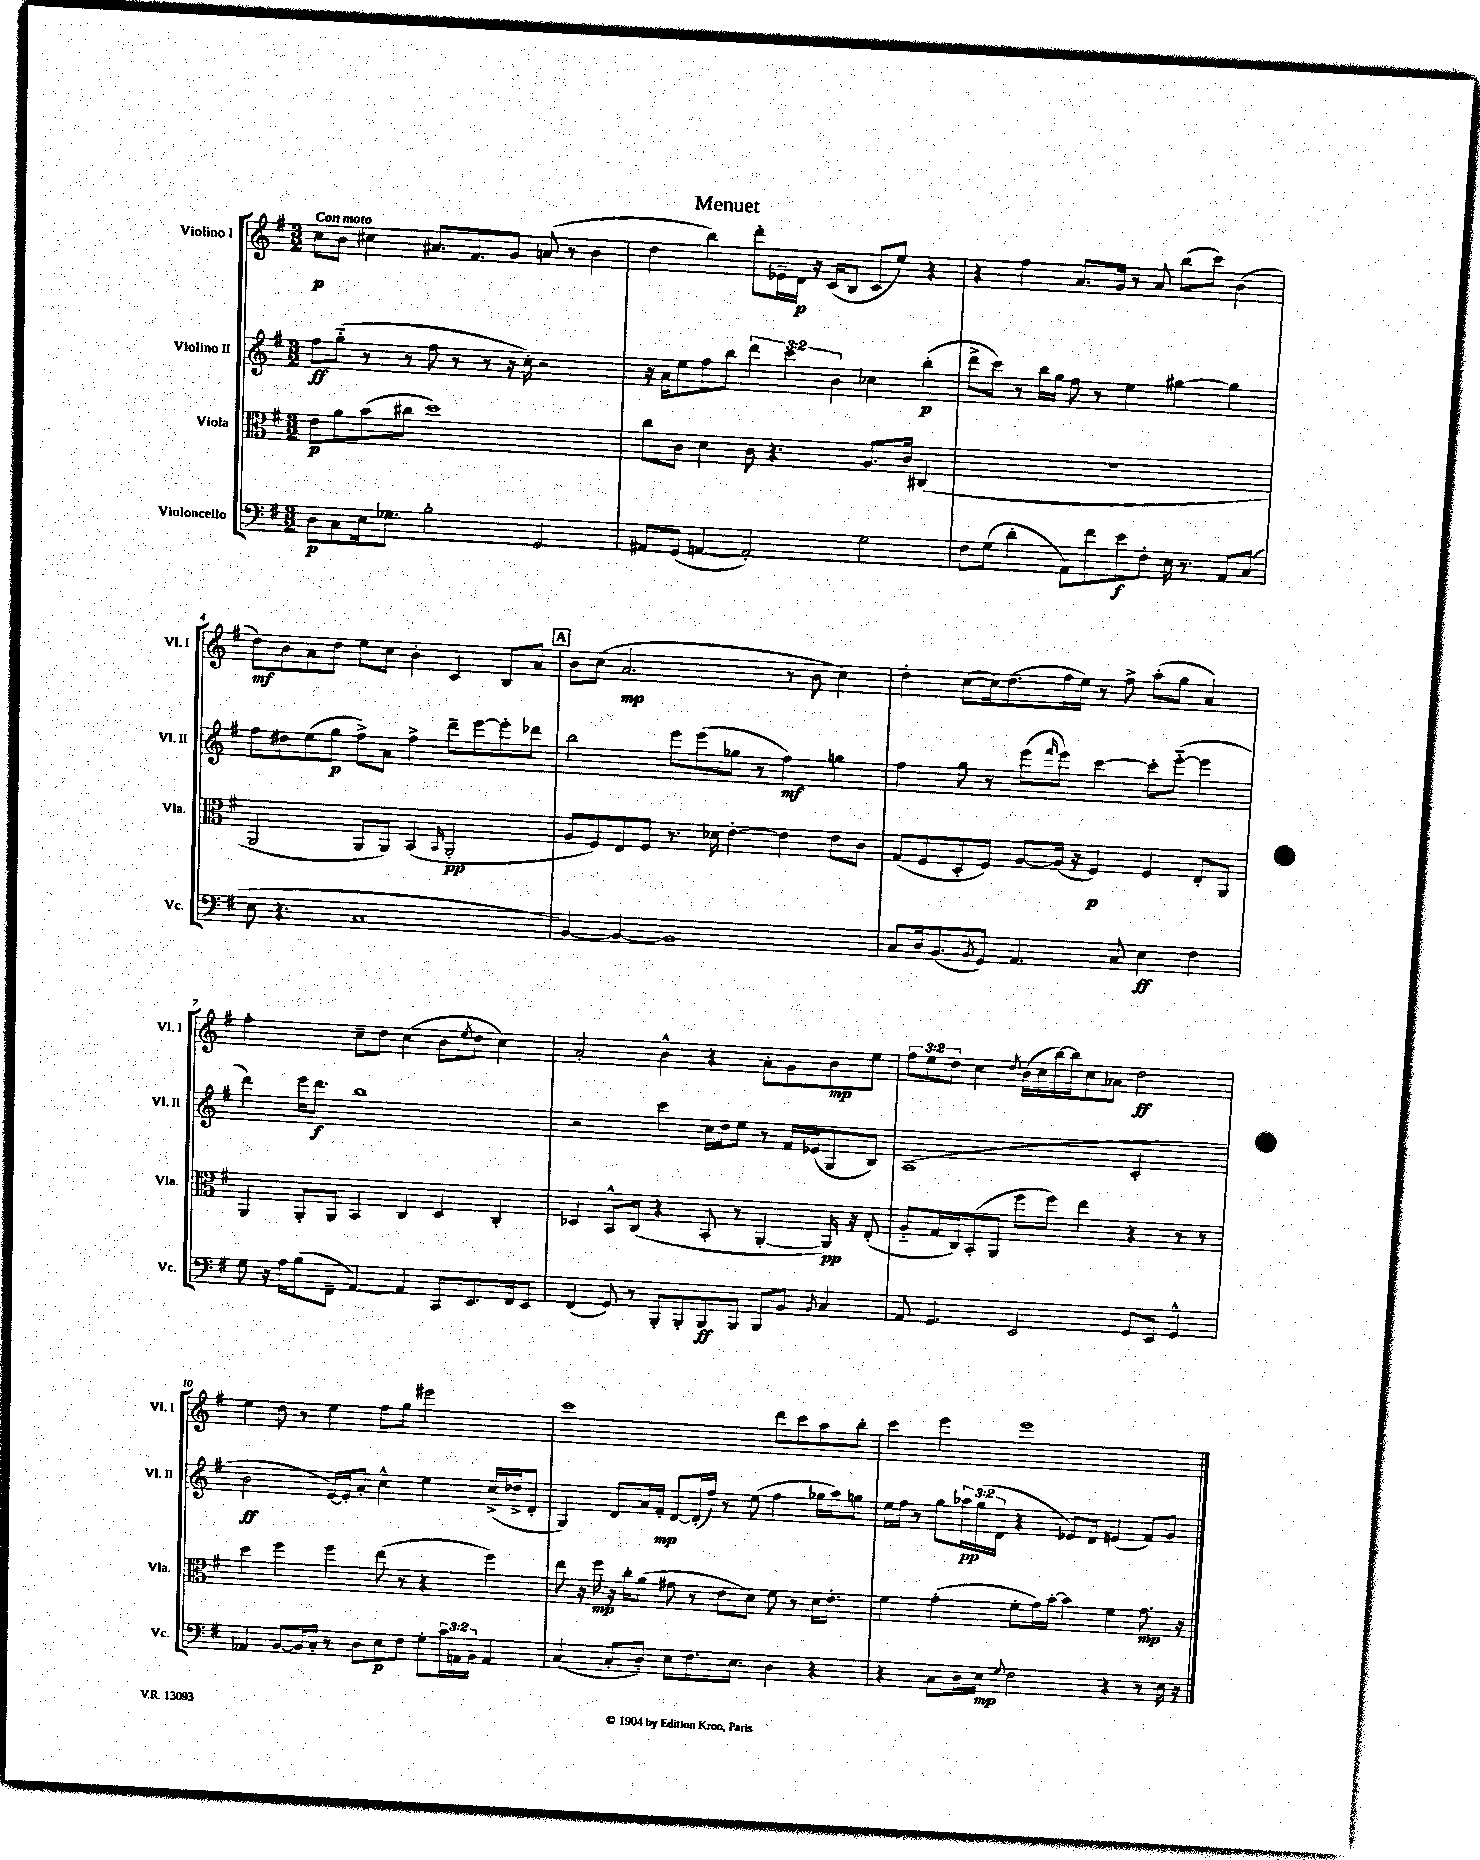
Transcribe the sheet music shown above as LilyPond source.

\header { title = "Menuet" }
<<
\new StaffGroup <<
\new Staff = "s0" \with { instrumentName = "Violino I" shortInstrumentName = "Vl. I" } {
    \clef treble \key g \major \numericTimeSignature \time 3/2 \override Staff.TupletNumber.text = #tuplet-number::calc-fraction-text \tempo "Con moto"
    c''8\p b'8 cis''4 ais'8. fis'8. g'8 a'8( r8 b'4 |
    d''4 b''4) d'''8-. ees'16-- d'16\p r16 c'16( b8 c'8 e''8) r4 |
    r4 fis''4 a'8. g'16 r8 a'8 b''8( c'''8) b'4( |
    d''8\mf) b'8 a'8 d''8 e''8 c''8 b'4-. c'4 b8 a'8 |
    \mark \markup { \box "A" } b'8 c''8( a'2.\mp r8 b'8 c''4) |
    d''4-. c''8~( c''16) d''8.( fis''16 e''16) r8 fis''8-> a''8-.( g''8 a'4) |
    fis''2-. c''8-- d''8 c''4( b'8 \acciaccatura { e''8 } d''8 c''4) |
    a'2-. b'4-^ r4 a'8-. g'8 b'8\mp e''8 |
    \tuplet 3/2 { fis''8 e''8 d''8 } c''4 \acciaccatura { d''8 } b'16( c''16 b''16~) b''16 c''8 aes'8 d''2\ff |
    e''4 d''8 r8 e''4 fis''8 g''8 eis'''2 |
    c'''1 d'''8 c'''8 a''8 b''8-. |
    c'''4 e'''4 e'''1 \bar "|." |
}
\new Staff = "s1" \with { instrumentName = "Violino II" shortInstrumentName = "Vl. II" } {
    \clef treble \key g \major \numericTimeSignature \time 3/2 \override Staff.TupletNumber.text = #tuplet-number::calc-fraction-text
    fis''8\ff g''8-_( r8 r8 fis''8 r8 r8 r16 c''16-.) r2 |
    r16 a'16 e''8 fis''8 b''8 \tuplet 3/2 { d'''4 c'''4 b'4 } ces''4 b''4-.\p( |
    d'''8-> c'''8) r8 b''16 g''16 fis''8 r8 e''4 gis''4~ gis''4 |
    fis''8 dis''8 e''8( g''8\p fis''8->) a'8 fis''4-> d'''8-- e'''8~ e'''8-. des'''8 |
    \mark \markup { \box "A" } b''2 e'''8 e'''8( ges''8 r8 fis''4\mf) g''4 |
    fis''4 g''8 r8 e'''8( \grace { fis'''16 } e'''8) c'''4~ c'''8-. e'''8~-_( e'''4 |
    d'''4) e'''16 d'''8.\f b''1 |
    r2 c'''4 c''16 d''16 e''8 r8 fis'16 ees'16( g8 b8) |
    a1( c'2-. |
    b'2\ff e'16~) e'16-. a'8-. c''4-^ e''4 c''16->( des''16-> d'8-. |
    g4) d'8 a'16 fis'16-.\mp d'8~ d'16-.( fis''16) r8 e''8( fis''4 ges''16 a''16) g''8 |
    e''16 fis''16 r8 g''8 \tuplet 3/2 { aes''16\pp g''16( d'16 } r4 ees'8) d'8 e'4( fis'8) g'8 \bar "|." |
}
\new Staff = "s2" \with { instrumentName = "Viola" shortInstrumentName = "Vla." } {
    \clef alto \key g \major \numericTimeSignature \time 3/2
    e'8\p a'8 b'8( cis''8 d''1) |
    c''8 c'8 d'4 c'8 r4. a8. c'16 cis4( |
    R1. |
    a,2 a,8 a,8) b,4( \grace { b,16 } a,2-.\pp |
    \mark \markup { \box "A" } a8 fis8) e8 fis8 r8. des'16 e'4~-. e'4 e'8 c'8 |
    g8( fis8 d8-. fis8) a8~ a16( r16 fis4\p) fis4 e8-. a,8 |
    a,4 a,8-. a,8 b,4 c4 d4 c4-. |
    des4 b,8-^ c8( r4 b,8-. r8 a,4~-. a,16\pp) r16 e8-.( |
    a8-_ g16 c16) b,8-.( a,8 fis''8 fis''8) e''4 r4 r8 r8 |
    d''4 fis''4 fis''4 e''8( r8 r4 fis''4) |
    e''8 r16 fis''16\mp r16 c''16-. a'8( gis'8 r8 e'8 d'8) fis'8 r8 d'16 e'8.-. |
    fis'4 g'4-.( fis'8-. g'16) b'16~-. b'4 fis'4 g'8.\mp r16 \bar "|." |
}
\new Staff = "s3" \with { instrumentName = "Violoncello" shortInstrumentName = "Vc." } {
    \clef bass \key g \major \numericTimeSignature \time 3/2 \override Staff.TupletNumber.text = #tuplet-number::calc-fraction-text
    d8\p c8 e16 ges8. b2-. g,2 |
    ais,8 g,8( a,4~ a,2-.) g2 |
    fis8 g8( d'4-. a,8) fis'8 e'8\f fis8-. e16 r8. a,8 c8( |
    e8 r4. c1 |
    \mark \markup { \box "A" } b,4~) b,4~ b,1 |
    c8 d16 b,8.( \acciaccatura { b,8 } g,8) a,4. c8 e4\ff fis4 |
    g8 r16 a16 b8( fis,8-- a,4~) a,4 c,8 e,8. fis,16 e,8 |
    fis,4( g,8) r8 b,,8-. b,,8-. b,,8\ff b,,8 b,,8 b,8 \acciaccatura { b,8 } c4 |
    a,8 g,4. e,2 g,8 e,8 g,4-^ |
    aes,4 b,8~ b,16 c16-. r8 d8 e8\p fis8 g8-. \tuplet 3/2 { c'16 a,16 b,16 } a,4 |
    c4( c8-. d8-.) e8 fis8. e8. d4 r4 |
    r4 c8 d16 e16\mp \appoggiatura { g8 } fis2 r4 r8 e16 r16 \bar "|." |
}
>>
>>
